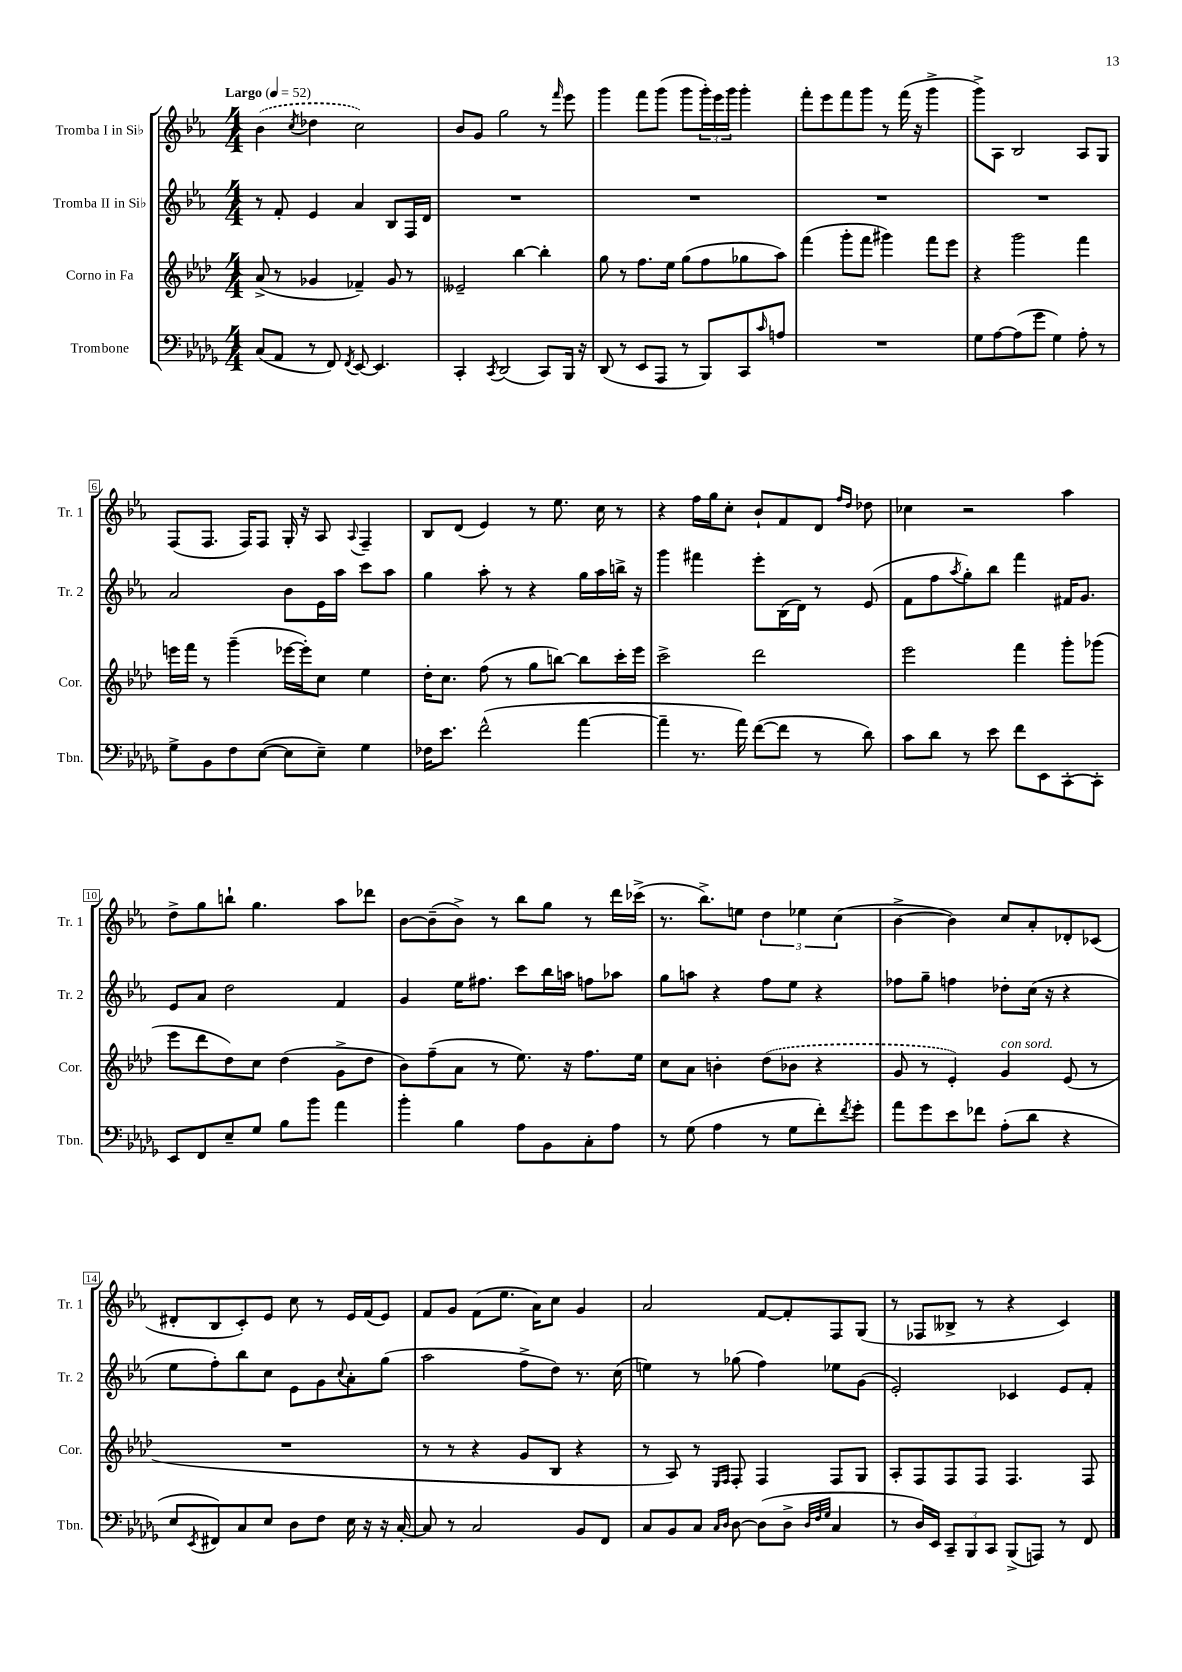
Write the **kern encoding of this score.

**kern	**kern	**kern	**kern
*staff4	*staff3	*staff2	*staff1
*clefF4	*clefG2	*clefG2	*clefG2
*k[b-e-a-d-g-]	*k[b-e-a-d-]	*k[b-e-a-]	*k[b-e-a-]
*M4/4	*M4/4	*M4/4	*M4/4
*MM52	*MM52	*MM52	*MM52
(8C	(8a-^	8r	(4b-
8AA-	8r	8f'	.
.	.	.	8qcc
8r	4g-	4e-	4dd-
8FF)	.	.	.
8qFF	.	.	.
[8EE-	4f-~)	4a-	2cc)
4.EE-]	.	.	.
.	8g-	8B-	.
.	8r	16F	.
.	.	16d	.
=	=	=	=
4CC'	2e--~	1r	8b-
.	.	.	8g
8qCC	.	.	.
(2DD-	.	.	2gg
.	[4bb-	.	.
8CC)	4bb-']	.	8r
.	.	.	16qqfff
16BBB-	.	.	8eee-
16r	.	.	.
=	=	=	=
(8DD-	8gg	1r	4ggg
8r	8r	.	.
8EE-	8.ff	.	8fff
8AAA-	.	.	(8ggg
.	16ee-	.	.
8r	(8gg	.	8ggg
8BBB-)	8ff	.	24ggg')
.	.	.	24eee-
.	.	.	24ggg
8CC	8gg-	.	4ggg'
16qqc	.	.	.
8A	8aa-)	.	.
=	=	=	=
1r	(4fff	1r	8fff'
.	.	.	8eee-
.	8ggg'	.	8fff
.	8fff	.	8ggg
.	4ggg#)	.	8r
.	.	.	(16fff
.	.	.	16r
.	8fff	.	4ggg^
.	8eee-	.	.
=	=	=	=
8G-	4r	1r	8ggg^)
[8A-	.	.	8A-
(8A-]	2ggg	.	2B-
8g-	.	.	.
4G-)	.	.	.
8A-'	4fff	.	8A-
8r	.	.	8G
=	=	=	=
8G-^	16eee	2a-	(8F
.	16fff	.	.
8BB-	8r	.	8.F
8F	(4ggg~	.	.
.	.	.	16F)
([8E-	.	.	8F
8E-]	[16eee-	8b-	16G'
.	16eee-'])	.	16r
8E-~)	8cc	16e-	8A-
.	.	16aa-	.
.	.	.	8qqA-
4G-	4ee-	8ccc	4F~
.	.	8aa-	.
=	=	=	=
16F-	16dd-'	4gg	8B-
8.e-	8.cc	.	.
.	.	.	(8d
(2f^^	(8ff	8aa-'	4e-)
.	8r	8r	.
.	8gg	4r	8r
.	[8bb)	.	8.ee-
[4a-	8bb]	16gg	.
.	.	16aa-	16cc
.	16ccc'	16bb^	8r
.	16eee-	16r	.
=	=	=	=
4a-~]	2ccc^	4ggg	4r
8.r	.	4fff#	16ff
.	.	.	16gg
.	.	.	8cc'
16a-)	.	.	.
([8f	2ddd-	8eee-'	8b-`
8f]	.	(16B-	8f
.	.	16d)	.
8r	.	8r	8d
.	.	.	16qqff
.	.	.	16qqdd
8d-)	.	(8e-	8dd-
=	=	=	=
8c	2eee-	8f	4cc-
8d-	.	8ff	.
.	.	8qaa-	.
8r	.	8gg')	2r
8e-	.	8bb-	.
8f	4fff	4fff	.
8EE-	.	.	.
[8CC'	8ggg'	16f#	4aa-
.	.	8.g	.
8CC']	(8ggg-	.	.
=	=	=	=
8EE-	8eee-	8e-	8dd^
8FF	8ddd-	8a-	8gg
8E-~	8dd-)	2dd	8bb`
8G-	8cc	.	4.gg
8B-	(4dd-	.	.
8b-	.	.	.
4a-	8g^	4f	8aa-
.	8dd-	.	8ddd-
=	=	=	=
4b-'	8b-)	4g	[8b-
.	(8ff~	.	(8b-~]
4B-	8a-	16ee-	8b-^)
.	.	8.ff#	.
.	8r	.	8r
8A-	8.ee-)	8ccc	8bb-
8BB-	.	16bb-	8gg
.	16r	16aa	.
8C'	8.ff	8ff	8r
8A-	.	8aa-	16ddd
.	16ee-	.	(16ccc-^
=	=	=	=
8r	8cc	8gg	8.r
(8G-	8a-	8aa	.
.	.	.	8.bb-^)
4A-	4b'	4r	.
.	.	.	8ee
8r	(8dd-	8ff	6dd
8G-	8b-	8ee-	.
.	.	.	6ee-
8f')	4r	4r	.
.	.	.	(6cc
8qf	.	.	.
8g-'	.	.	.
=	=	=	=
8a-	8g	8ff-	[4b-^
8g-	8r	8gg~	.
8e-	4e-')	4ff	4b-])
8f-	.	.	.
(8A-'	4g	8dd-'	8cc
8d-	.	(16cc	8a-'
.	.	16r	.
4r	(8e-	4r	8d-'
.	8r	.	(8c-
=	=	=	=
8E-	1r	8ee-	8d#'
8qEE-	.	.	.
8FF#)	.	8ff')	8B-
8C	.	8bb-	8c')
8E-	.	8cc	8e-
8D-	.	8e-	8cc
8F	.	8g	8r
.	.	8qqcc	.
16E-	.	8a-'	16e-
16r	.	.	(16f
16r	.	(8gg	8e-)
[16C'	.	.	.
=	=	=	=
8C]	8r	2aa-	8f
8r	8r	.	8g
2C	4r	.	(8f
.	.	.	8.ee-
.	8g	8ff^	.
.	.	.	16a-)
.	8B-	8dd)	8cc
8BB-	4r	8.r	4g
8FF	.	.	.
.	.	(16cc	.
=	=	=	=
8C	8r	4ee)	2a-
8BB-	8A-)	.	.
8C	8r	8r	.
16qqC	16qqE-	.	.
16qqD-	16qqF	.	.
[8D-	8F'	(8gg-	.
(8D-]	4F	4ff)	[8f
8D-^	.	.	8f']
32qqD-	.	.	.
32qqF	.	.	.
32qqG-	.	.	.
4C	8F	8ee-	8F
.	8G	(8g	(8G
=	=	=	=
8r	8A-'	2e-')	8r
16D-)	8F	.	8F-
16EE-	.	.	.
12CC~	8F	.	8B--^
12BBB-	.	.	.
.	8F	.	8r
12CC	.	.	.
(8BBB-^	4.F	4c-	4r
8AAA)	.	.	.
8r	.	8e-	4c)
8FF	8F	8f'	.
==	==	==	==
*-	*-	*-	*-
